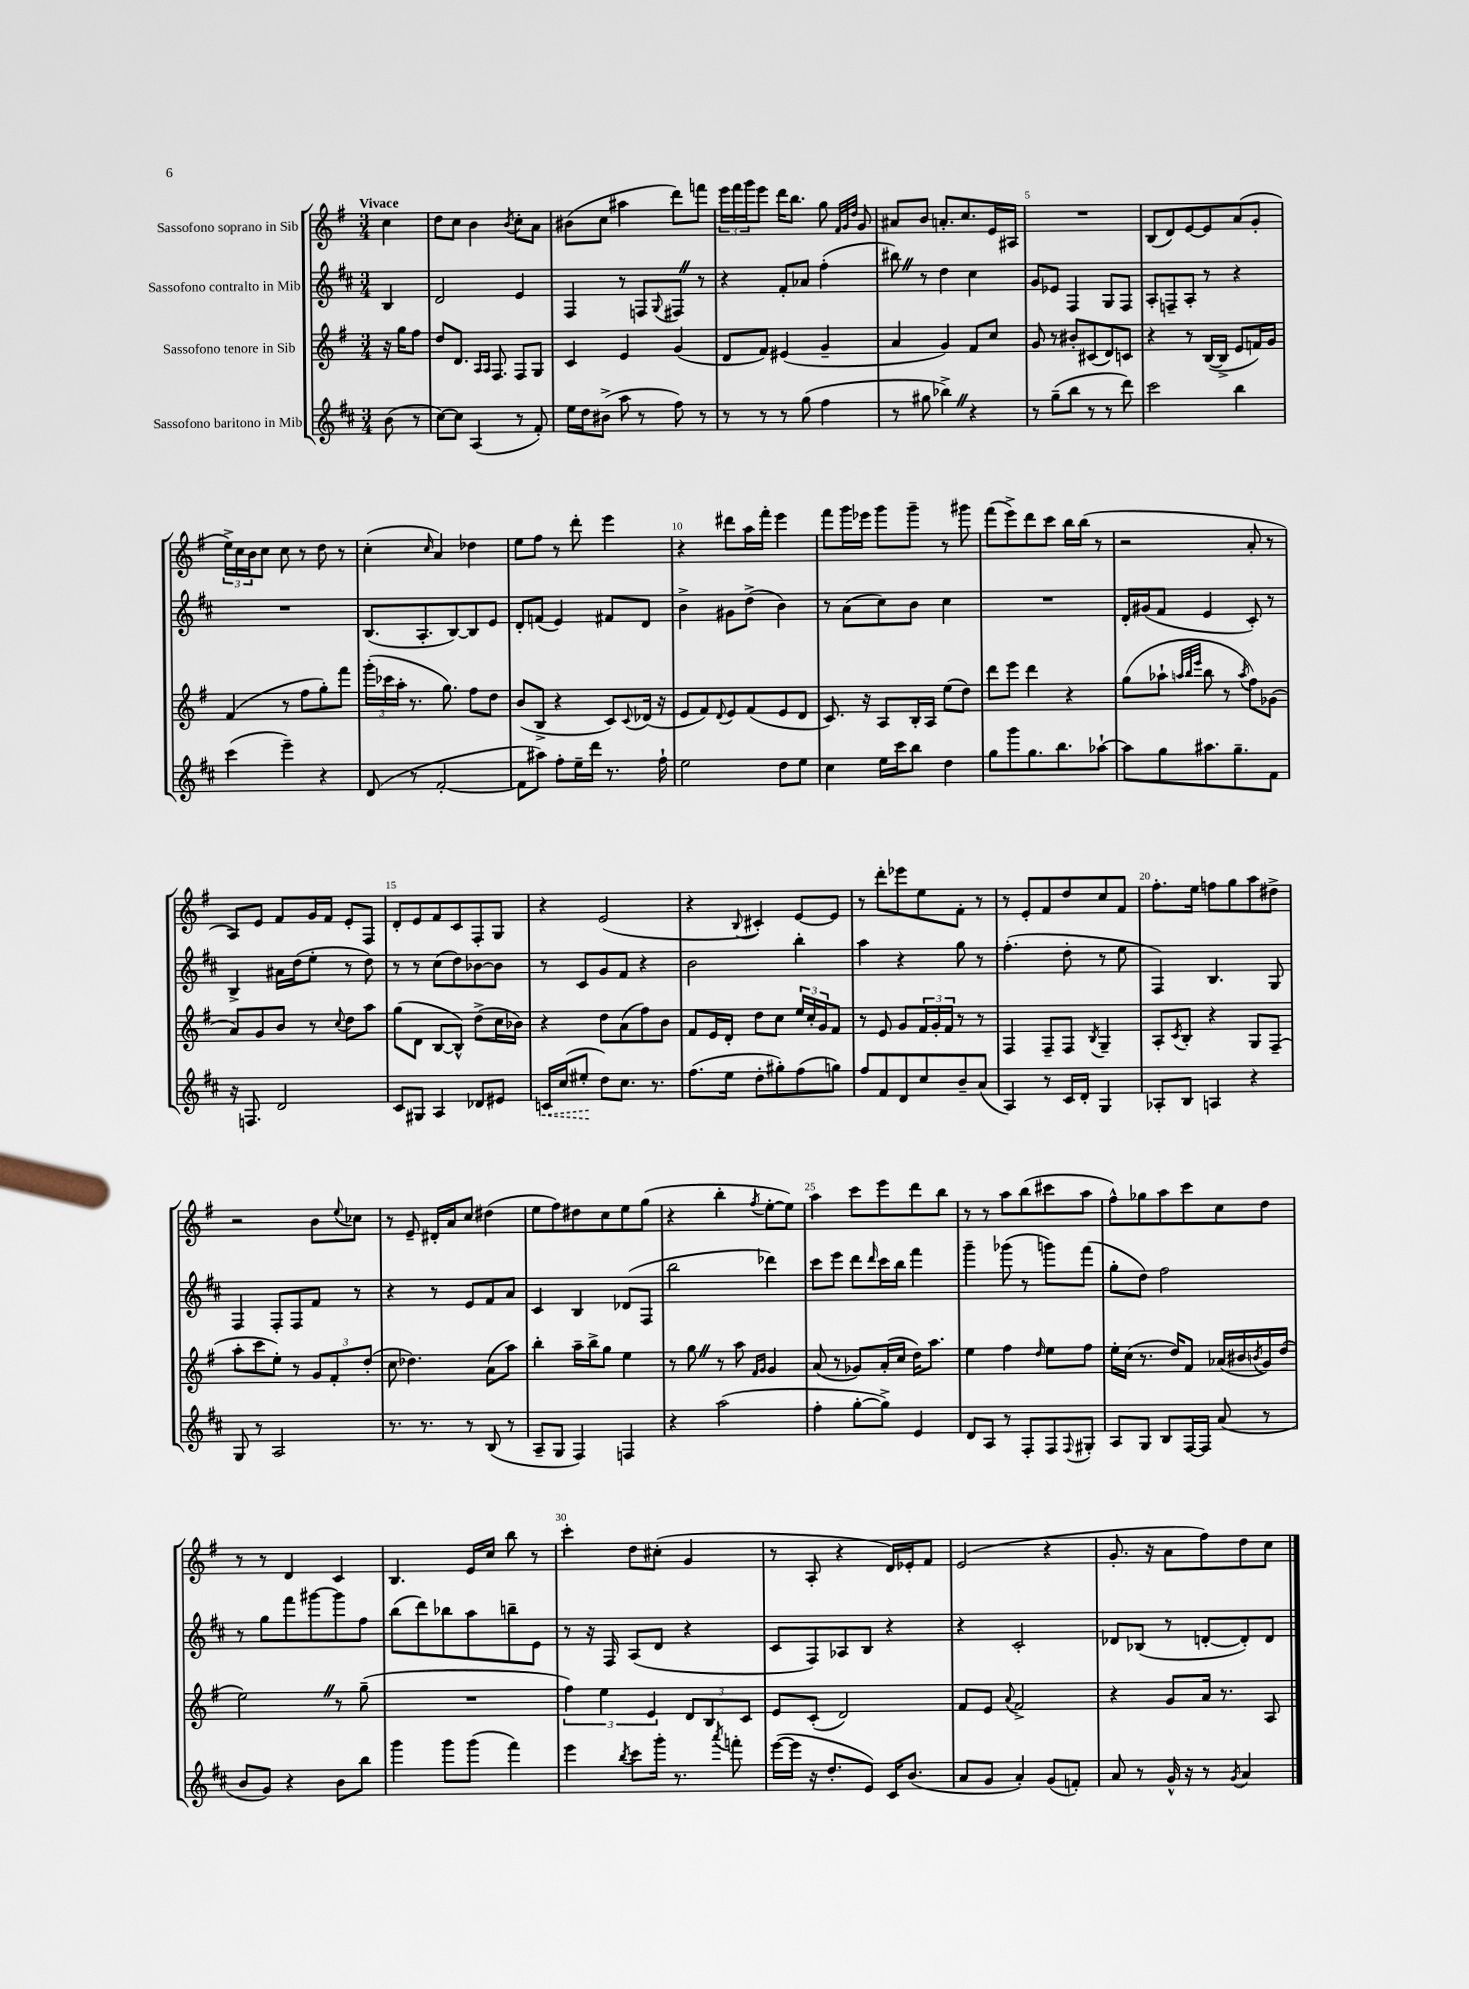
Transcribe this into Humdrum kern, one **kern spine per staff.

**kern	**kern	**kern	**kern
*staff4	*staff3	*staff2	*staff1
*clefG2	*clefG2	*clefG2	*clefG2
*k[f#c#]	*k[f#]	*k[f#c#]	*k[f#]
*M3/4	*M3/4	*M3/4	*M3/4
(8b	16r	4B	4cc
.	16gg	.	.
8r	8ff#	.	.
=	=	=	=
[8cc#)	8dd	2d	8dd
8cc#]	8.d	.	8cc
(4A	.	.	4b
.	16qqA	.	.
.	16qqA	.	.
.	8.F#	.	.
.	.	.	8qb
8r	8F#	4e	8cc'
8f#')	8G	.	8a
=	=	=	=
16ee	4c	4F#	(8b#
16dd	.	.	.
(8b#^	.	.	8cc
8aa	4e	8r	4aa#
8r	.	8F	.
.	.	8qqG	.
8ff#)	(4g	8F#	8ddd)
8r	.	8r	8fff
=	=	=	=
8r	8d	4r	24eee
.	.	.	24fff#
.	.	.	24ggg
8r	8f#)	.	8eee
8r	(4e#	8f#'	16ddd
.	.	.	8.bb
(8gg	.	8a-	.
4ff#	4g~	(4ff#'	8gg
.	.	.	32qqf#
.	.	.	32qqg
.	.	.	32qqdd
.	.	.	8g
=	=	=	=
8r	4a	8bb#)	8a#
8gg#	.	8r	8b
4bb-^)	4g)	4dd	8.a'
.	.	.	8.cc
4r	8f#	4cc#	.
.	8cc	.	16e
.	.	.	16A#
=	=	=	=
8r	8g	8g	2.r
(8gg~	8r	8e-	.
8bb	8b#'	4F#	.
8r	(8c#	.	.
8r	8d)	8G	.
8ddd)	8c	8F#	.
=	=	=	=
2ccc#	4r	8A'	(8B
.	.	8F~	8d)
.	8r	8A'	[8e
.	([16B	8r	8e]
.	16B^]	.	.
4bb	8e	4r	(8a
.	16f)	.	8g'
.	16g	.	.
=	=	=	=
(4ccc#	(4f#	2.r	24ee^)
.	.	.	24cc
.	.	.	24b
.	.	.	8cc
4eee~)	8r	.	8cc
.	8ff#	.	8r
4r	8gg')	.	8dd
.	8fff#	.	8r
=	=	=	=
(8d	(24ggg'	(8.B	(4cc'
.	24ccc-	.	.
.	24aa'	.	.
8r	8.r	.	.
.	.	8.A'	.
.	.	.	16qqcc
[2f#'	.	.	4a)
.	8.gg)	.	.
.	.	[8B)	.
.	8ff#	8B]	4dd-
.	8dd	8e	.
=	=	=	=
8f#]	(8b	8d'	8ee
8aa#)	8B^	(8f	8ff#
8ff#'	4r	4e)	8r
16ee~	.	.	8ddd'
16ddd	.	.	.
8.r	8c)	8f#	4eee
.	8qqc	.	.
.	(16d-	8d	.
16ff#`	16r	.	.
=	=	=	=
2ee	8e	4b^	4r
.	8f#)	.	.
.	8qqd	.	.
.	8e	8g#	8ddd#
.	(8f#	(8dd^	16aa
.	.	.	16fff#'
8dd	8e	4b)	4eee
8ee	8d	.	.
=	=	=	=
4cc#	8.c)	8r	8fff#
.	.	(8a	16ggg
.	16r	.	16eee-
16ee	8A	8cc#)	8ggg
16ccc#	.	.	.
8bb	16B'	8b	8ggg~
.	16A	.	.
4dd	(8ee	4cc#	8r
.	8dd)	.	8ggg#
=	=	=	=
8gg	8ddd	2.r	(8fff#
8ggg	8eee	.	8eee^)
8.gg	4ddd	.	8ddd
.	.	.	8ccc
8.bb	.	.	.
.	4r	.	16bb
.	.	.	(16bb
[8aa-`	.	.	8r
=	=	=	=
8aa-]	(8gg	16d'	2r
.	.	(16g#	.
8gg	8aa-`	8f#	.
.	32qqaa	.	.
.	32qqbb	.	.
.	32qqeee	.	.
8.aa#	8bb	4e	.
.	8r	.	.
8.gg~	.	.	.
.	8qaa	.	.
.	8ff#)	8c#')	8a'
8f#	(8g-	8r	8r
=	=	=	=
16r	8a)	4B^	8A)
8.F	.	.	.
.	8g	.	8e
2d	8b	16a#	8f#
.	.	(16dd	.
.	8r	8ee'	16g
.	.	.	16f#
.	8qqcc	.	.
.	8dd	8r	8e'
.	8aa	8dd)	8F#
=	=	=	=
8c#	(8gg	8r	8d'
8G#	8d	8r	8e
4A	[8B	(8cc#	8f#
.	8B^^])	8dd)	8c
8d-	(8dd^	[8b-	8F#'
8e#	16cc	8b-]	8G
.	16b-)	.	.
=	=	=	=
16c	4r	8r	4r
(16cc#	.	.	.
8ee#'	.	8c#	.
8dd)	8dd	8g	(2e
8.cc#	(8a	8f#	.
.	8ff#)	4r	.
8.r	.	.	.
.	8b	.	.
=	=	=	=
(8.ff#	8f#	2b	4r
.	16e	.	.
16ee	16d'	.	.
.	.	.	8qqB
8dd'	8dd	.	4c#')
8gg#')	8cc	.	.
(8ff#	24ee	4bb'	[8e
.	24cc'	.	.
.	24g	.	.
8gg)	8f#	.	8e]
=	=	=	=
8ff#	8r	4aa	8r
8f#	8e	.	8ddd'
8d	8g	4r	8eee-
8cc#	24f#	.	8ee
.	24g'	.	.
.	24f#	.	.
8b~	8r	8gg	8f#'
(8a	8r	8r	8r
=	=	=	=
4A)	4F#	(4.ff#'	8r
.	.	.	8e'
8r	8F#~	.	8f#
16c#	8F#	8dd'	8dd
16d'	.	.	.
.	8qB	.	.
4G	4G~	8r	8cc
.	.	8ee	8f#
=	=	=	=
8A-'	8A'	4F#)	8.ff#'
.	8qc	.	.
8B	8B'	.	.
.	.	.	16ee
4A	4r	4.B	8ff
.	.	.	8gg
4r	8G	.	8aa
.	(8F#~	8G	8dd#^
=	=	=	=
8G	8aa'	4F#	2r
8r	8ccc	.	.
2A	8ee')	8F#'	.
.	8r	8F#	.
.	12g	8f#	8b
.	12f#'	.	.
.	.	.	8qqee
.	.	8r	8cc-
.	(12dd'	.	.
=	=	=	=
8.r	8cc	4r	8r
.	4.dd-)	.	8e~
8.r	.	.	.
.	.	8r	16d#'
.	.	.	16a
8r	.	8e	8cc
(8B	(8a	8f#	(4dd#
8r	8aa)	8a	.
=	=	=	=
8A~	4bb'	4c#	8ee
8G	.	.	8ff#)
4F#)	16aa~	4B	8dd#
.	16bb^	.	.
.	8gg	.	8cc
4F	4ee	(8d-	8ee
.	.	8F#	(8gg
=	=	=	=
4r	8r	2bb	4r
.	8gg	.	.
(2aa	8r	.	4bb'
.	8aa	.	.
.	16qqf#	.	.
.	16qqg	.	8qff#
.	4g	4ddd-)	[8ee'
.	.	.	8ee])
=	=	=	=
4ff#'	(8a	8ccc#	4aa
.	8r	8eee	.
[8gg'	8g-)	8ddd	8ccc
.	.	16qqddd	.
8gg^])	(16a'	16ccc#	8eee
.	16cc	16bb	.
4e	16dd)	4fff#	8ddd
.	8.aa	.	.
.	.	.	8bb
=	=	=	=
8d	4ee	4ggg~	8r
8A	.	.	8r
8r	4ff#	(8ggg-	8aa
8F#'	.	8r	(8bb
.	16qqdd	.	.
8F#	8ee	8ggg)	8ccc#
8qqF#	.	.	.
8G#'	8ff#	(8fff#	8aa
=	=	=	=
8A	16ee'	8gg'	8ff#^^)
.	(16cc	.	.
8G	8.r	8dd)	8gg-
8B	.	2ff#	8aa
.	16dd)	.	.
[16F#	8f#	.	8ccc
16F#]	.	.	.
(8a	(16a-	.	8cc
.	16b#	.	.
.	8qb	.	.
8r	16g)	.	8dd
.	(16dd	.	.
=	=	=	=
8b	2ee)	8r	8r
8g)	.	8gg	8r
4r	.	8fff#	4d
.	.	[8ggg#	.
8b	8r	8ggg#]	4c
8bb	(8gg~	8ff#	.
=	=	=	=
4ggg	2.r	(8bb	4.B
.	.	8ddd)	.
8ggg	.	8bb-	.
(8ggg	.	8aa	16e
.	.	.	16cc
4fff#)	.	8bb~	8bb
.	.	8e	8r
=	=	=	=
4eee	6ff#)	8r	4ccc'
.	.	16r	.
.	6ee	.	.
.	.	16F#	.
8qbb	.	.	.
8ccc#	.	(8A	8dd
.	6e	.	.
16ggg'	.	8d	(8cc#'
8.r	.	.	.
.	12d	4r	4g
.	12B	.	.
8qaaa	.	.	.
8fff'	.	.	.
.	12c	.	.
=	=	=	=
([16eee	8e	8c#	8r
16eee]	.	.	.
16r	(8c'	8F#)	8A'
8.dd'	.	.	.
.	2d)	8A-	4r
8e)	.	8B	.
16c#	.	4r	16d)
(8.b	.	.	16e-'
.	.	.	8f#
=	=	=	=
8a	8f#	4r	(2e
8g	8e	.	.
.	8qqa	.	.
4a')	2f#^	2c#'	.
(8g	.	.	4r
8f')	.	.	.
=	=	=	=
8a	4r	8d-	8.g'
8r	.	(8B-	.
.	.	.	16r
16g^^	8g	8r	8a
16r	.	.	.
8r	16a	[8d'	8ff#)
.	8.r	.	.
8qg	.	.	.
4a	.	8d'])	8dd
.	8A	8d	8cc
==	==	==	==
*-	*-	*-	*-
